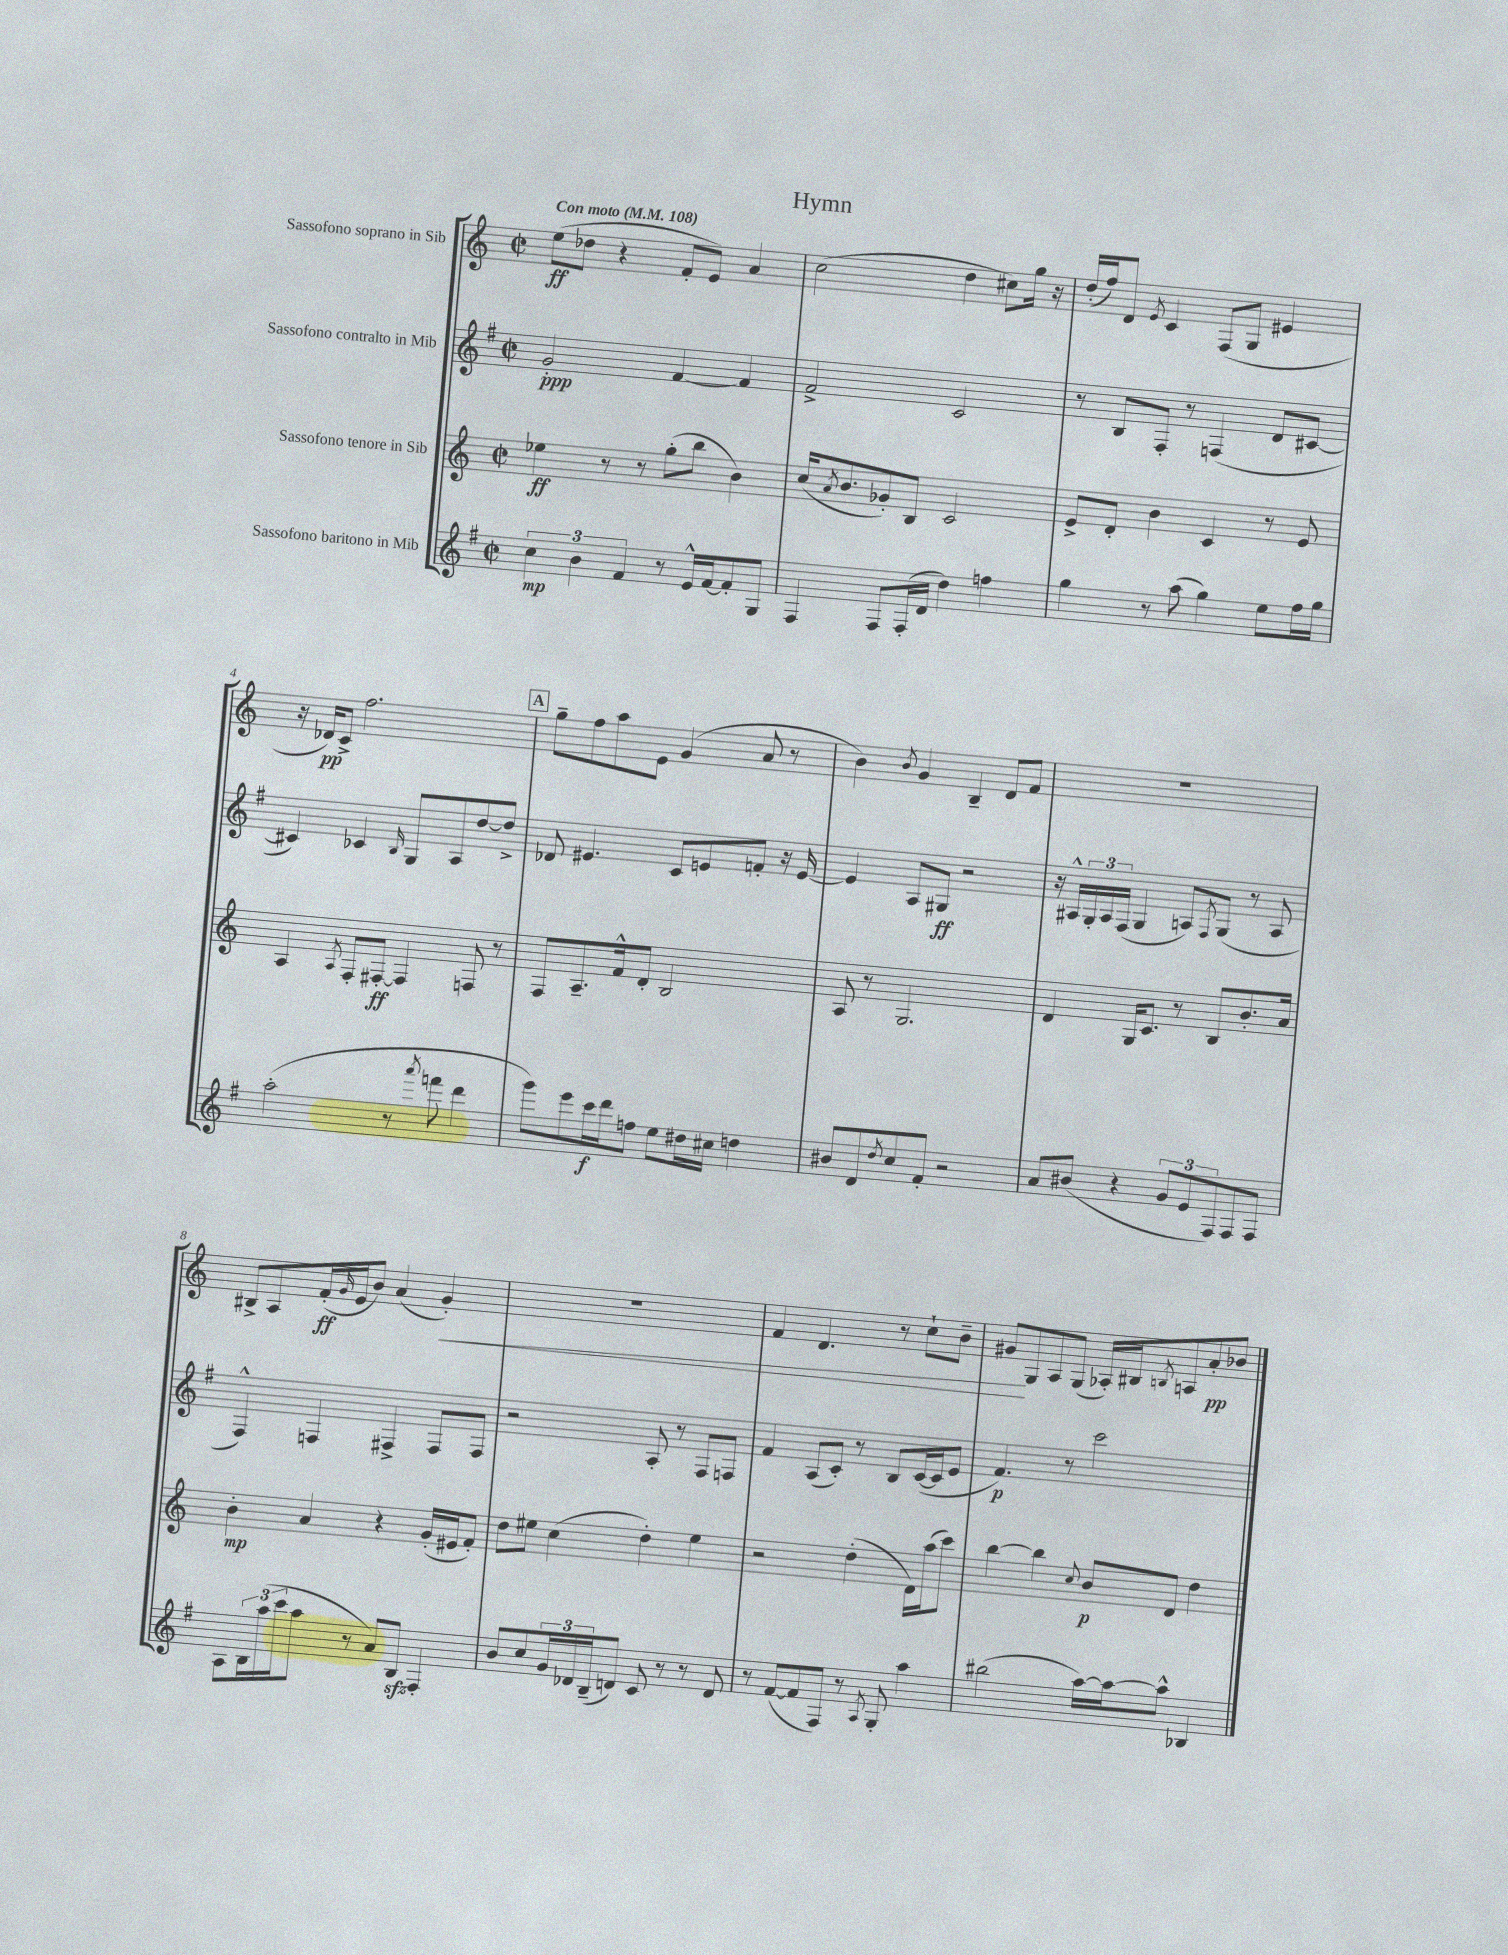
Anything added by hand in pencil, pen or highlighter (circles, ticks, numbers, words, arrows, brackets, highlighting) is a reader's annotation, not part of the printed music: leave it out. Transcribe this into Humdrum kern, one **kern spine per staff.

**kern	**kern	**kern	**kern
*staff4	*staff3	*staff2	*staff1
*clefG2	*clefG2	*clefG2	*clefG2
*k[f#]	*k[]	*k[f#]	*k[]
*M2/2	*M2/2	*M2/2	*M2/2
*met(c|)	*met(c|)	*met(c|)	*met(c|)
*MM108	*MM108	*MM108	*MM108
6cc	4ee-	2g'	(8ee
.	.	.	8dd-
6b	.	.	.
.	8r	.	4r
6f#	.	.	.
.	8r	.	.
8r	(8gg'	[4f#	8f'
16e^^	8bb	.	8e)
[16f#	.	.	.
8f#']	4b)	4f#]	4a
8G	.	.	.
=	=	=	=
4F#	(16cc	2f#^	(2cc
.	8qa	.	.
.	8.b	.	.
8F#	8g-')	.	.
(16F#'	8B	.	.
16d	.	.	.
4dd)	2c	2c	4dd
4ff	.	.	8cc#)
.	.	.	16gg
.	.	.	16r
=	=	=	=
4gg	8e^	8r	(16dd'
.	.	.	16ff)
.	8d'	8B	8d
.	.	.	8qe
8r	4b	8F#'	4c
(8aa	.	8r	.
4gg)	4c	(4F	(8F
.	.	.	8G
8ee	8r	8d	4e#
16ff#	8e	[8c#	.
16gg	.	.	.
=	=	=	=
(2aa'	4A	4c#])	16r
.	.	.	16d-)
.	.	.	8c^
.	8qA	.	.
.	8F'	4c-	2.ff
.	[8F#'	.	.
.	.	16qqB	.
8r	4F#]	8G	.
8qaaa	.	.	.
8fff	.	8A	.
4ddd	8F	[8dd	.
.	8r	8dd^]	.
=	=	=	=
8ggg)	8F	8d-	8gg~
8eee	8.A~	4.e#	8ff
16ccc	.	.	8aa
16ddd	16f^^	.	.
8ff	8d'	.	8e
8ee	2B	8c	(4g
16dd#	.	8e	.
16cc#	.	.	.
4dd	.	8f'	8a
.	.	16r	8r
.	.	[16e	.
=	=	=	=
8b#	8A	4e]	4b)
8d	8r	.	.
8qdd	.	.	8qb
8cc	2.G	8A	4g
8f#'	.	8G#	.
2r	.	2r	4B~
.	.	.	8d
.	.	.	8f
=	=	=	=
8a	4d	16r	1r
.	.	16A#^^	.
(8b#	.	24G'	.
.	.	24A#	.
.	.	(24F#	.
4r	16G	4G	.
.	8.c	.	.
12g	8r	8A)	.
12e	.	.	.
.	.	8qF#	.
.	8B	(8G	.
12F#)	.	.	.
8F#	8.b'	8r	.
8F#	.	8A	.
.	16a	.	.
=	=	=	=
8A	4b'	4F#^^)	8B#^
24B	.	.	8A
(24aa	.	.	.
24ccc	.	.	.
8aa	4a	4F	(16f'
.	.	.	16qqg
.	.	.	16e
8r	.	.	8b)
8a)	4r	4F#^	(4a
8B	.	.	.
4F#'	(16g'	8F#	4g')
.	16e#	.	.
.	8f')	8F#	.
=	=	=	=
8b	8dd	2r	1r
8cc	8ee#	.	.
24g	(4cc	.	.
24d-	.	.	.
(24B~	.	.	.
8d)	.	.	.
8c	4dd')	8A'	.
8r	.	8r	.
8r	4ee#	8F#	.
8d	.	8F	.
=	=	=	=
8r	2r	4f#	4f
([8f#	.	.	.
8f#]	.	(8A	4.d
8F#)	.	8c')	.
8r	(4dd'	8r	.
8qA	.	.	.
8G'	.	8B	8r
4aa	16d)	([16c	8cc`
.	(16aa	16c]	.
.	8ccc)	8e	8b~
=	=	=	=
(2bb#	[4bb	4.f#)	8g#
.	.	.	8G
.	4bb]	.	8A
.	.	8r	(8G
.	8qqcc	.	.
[16aa)	8b	2ccc	16A-')
16aa_	.	.	16B#
.	.	.	8qB
8aa^^]	8d	.	8A
4B-	4dd	.	8a'
.	.	.	8b-
==	==	==	==
*-	*-	*-	*-
